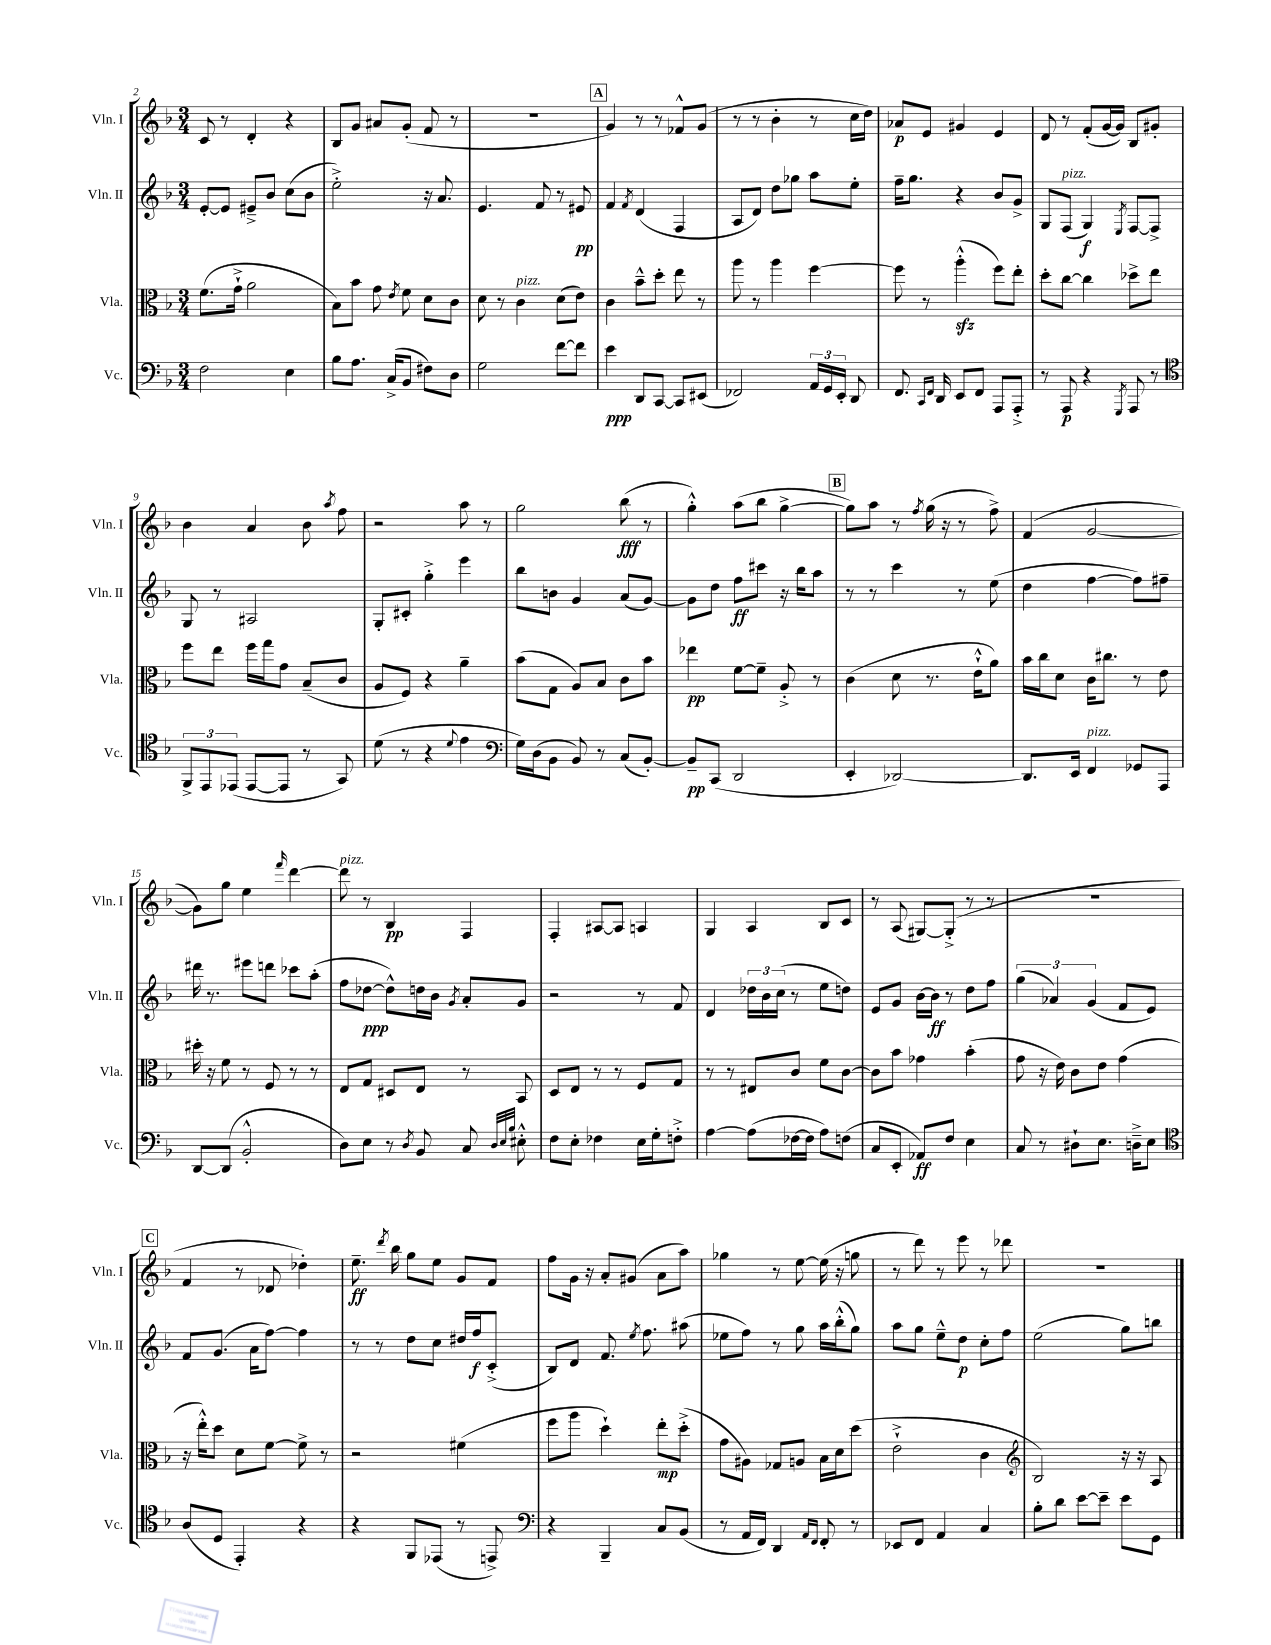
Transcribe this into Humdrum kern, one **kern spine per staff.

**kern	**kern	**kern	**kern
*staff4	*staff3	*staff2	*staff1
*clefF4	*clefC3	*clefG2	*clefG2
*k[b-]	*k[b-]	*k[b-]	*k[b-]
*M3/4	*M3/4	*M3/4	*M3/4
2F\	(8.f\L	[8e'/L	8c/
.	.	8e/]J	8r
.	16g`^\Jk	.	.
.	2a\	8e#~^/L	4d'/
.	.	8b-/J	.
4E\	.	(8cc\L	4r
.	.	8b-\J	.
=	=	=	=
8B-\L	8B-\L)	2ee'^\)	8B-/L
8.A\J	8b-\J	.	8g/J
.	8g\	.	8a#/L
(16C^/LK	.	.	.
.	8qe/	.	.
8BB-/J	8f\	.	(8g'/J
8F#\L)	8d\L	16r	8f/
.	.	8.a/	.
8D\J	8c\J	.	8r
=	=	=	=
2G\	8d\	4.e/	2.r
.	8r	.	.
.	4c\	.	.
.	.	8f/	.
[8f\L	(8d\L	8r	.
8f\]J	8e\J)	8e#/	.
=	=	=	=
4e\	4c\	4f/	4g/)
.	.	8qf/	.
8DD/L	8b-~^^\L	(4d/	8r
[8CC/J	8dd'\J	.	8r
8CC/]L	8ee\	4F/	8f-^^/L
(8EE#/J	8r	.	(8g/J
=	=	=	=
2FF-/)	8aa\	8A/L	8r
.	8r	8d/J)	8r
.	4aa\	8dd\L	4b-'\
.	.	8gg-\J	.
24AA/LL	[4ff\	8aa\L	8r
24GG/	.	.	.
24EE'/JJ	.	.	.
8DD/	.	8ee'\J	16cc\LL
.	.	.	16dd\JJ)
=	=	=	=
8.FF/	8ff\]	16ff~\LK	8a-/L
.	.	8.gg\J	.
.	8r	.	8e/J
16qqCC/LL	.	.	.
16qqFF/JJ	.	.	.
16DD/	.	.	.
8EE/L	(4aa'^^\	4r	4g#/
8FF/J	.	.	.
8AAA/L	8ff\L)	8b-/L	4e/
8AAA'^/J	8ee'\J	8g^/J	.
=	=	=	=
8r	8dd'\L	8G/L	8d/
8AAA/	[8cc\J	(8F/J	8r
4r	4cc\]	4G/)	(8f'/L
.	.	.	[16g/L
.	.	.	16g/]JJ)
8qGGG/	.	8qE/	.
8AAA/	8dd-^\L	[8F/L	8B-/L
8r	8ee\J	8F^/]J	8g#'/J
=	=	=	=
*clefC4	*	*	*
12FF^/L	8ff\L	8G/	4b-\
12EE/	.	.	.
.	8ee\J	8r	.
(12EE-/J	.	.	.
[8EE-/L	16ff\LL	2A#/	4a/
.	16gg\J	.	.
8EE-/]J	8g\J	.	.
8r	(8B-~/L	.	8b-\
.	.	.	8qaa/
8GG/)	8c/J	.	8ff\
=	=	=	=
(8d\	8A/L	8G'/L	2r
8r	8F/J)	8c#'/J	.
4r	4r	4gg'^\	.
8qqd/	.	.	.
4e\	4a~\	4eee\	8aa\
.	.	.	8r
=	=	=	=
*clefF4	*	*	*
16G\LL)	(8b-\L	8bb-\L	2gg\
(16D\J	.	.	.
8BB-\J	8G\J	8b\J	.
8BB-/)	8A/L)	4g/	.
8r	8B-/J	.	.
(8C/L	8c\L	(8a/L	(8bb-\
[8BB-'/J)	8b-\J	[8g/J)	8r
=	=	=	=
8BB-~/]L	4ee-\	8g\]L	4gg'^^\)
(8CC/J	.	8dd\J	.
2DD/	[8f\L	8ff\L	(8aa\L
.	8f~\]J	8ccc#\J	8bb-\J
.	8A'^/	16r	[4gg^\
.	.	16bb-\LK	.
.	8r	8aa\J	.
=	=	=	=
4EE'/	(4c\	8r	8gg\]L)
.	.	8r	8aa\J
[2DD-/)	8d\	4ccc\	8r
.	.	.	8qff/
.	8.r	.	(16gg\
.	.	.	16r
.	.	8r	8r
.	16e`^^\LK	.	.
.	8a\J)	(8ee\	8ff^\)
=	=	=	=
8.DD-/]L	16b-\LL	4dd\	(4f/
.	16cc\J	.	.
.	8d\J	.	.
16EE/Jk	.	.	.
4FF/	16c\LK	[4ff\	[2g/
.	8.cc#\J	.	.
8GG-/L	8r	8ff\]L)	.
8AAA/J	8e\	8ff#~\J	.
=	=	=	=
[8DD/L	16dd#'\	16ddd#\	8g\]L)
.	16r	8.r	.
(8DD/]J	8f\	.	8gg\J
2BB-'^^/	8r	8eee#\L	4ee\
.	8F/	8ddd\J	.
.	.	.	16qqfff/
.	8r	8ccc-\L	[4ddd\
.	8r	(8aa'\J	.
=	=	=	=
8D\L)	8E/L	8ff\L	8ddd\]
8E\J	8G/J	[8dd-\J	8r
8r	8D#/L	8dd-^^\]L)	4B-/
8qD/	.	.	.
8BB-/	8E/J	16dd\L	.
.	.	16b-\JJ	.
.	.	8qg/	.
8C/	8r	8a'/L	4F/
32qqD/LLL	.	.	.
32qqE/	.	.	.
32qqB-/JJJ	.	.	.
8E#'^^\	8BB-/	8g/J	.
=	=	=	=
8F\L	8D/L	2r	4F'/
8E'\J	8E/J	.	.
4F-\	8r	.	[8A#/L
.	8r	.	8A#/]J
16E\LL	8F/L	8r	4A/
16G'\J	.	.	.
8F'^\J	8G/J	8f/	.
=	=	=	=
[4A\	8r	4d/	4G/
.	8r	.	.
(8A\]L	8E#/L	24dd-\LL	4A/
.	.	24b-\	.
.	.	(24cc\JJ	.
[16F-\L	8c/J	8r	.
16F-\]JJ	.	.	.
8A\L)	8f\L	8ee\L	8B-/L
(8F\J	[8c\J	8dd\J)	8c/J
=	=	=	=
8C/L	8c\]L	8e/L	8r
8EE'/J	8b-\J	8g/J	(8A/
8AA-/L)	4g-\	[16b-\LL	[8G#/L)
.	.	16b-\]JJ	.
8F/J	.	8r	(8G#'^/]J
4E\	(4b-'\	8dd\L	8r
.	.	8ff\J	8r
=	=	=	=
8C/	8g\	(6gg\	2.r
8r	16r	.	.
.	.	6a-/)	.
.	16e\)	.	.
8D#`\L	8c\L	.	.
.	.	(6g/	.
8.E\J	8e\J	.	.
.	(4g\	8f/L	.
16D~^\LK	.	.	.
8E\J	.	8e/J)	.
=	=	=	=
*clefC4	*	*	*
(8A/L	16r	8f/L	4f/
.	16ee'^^\LK)	.	.
8D/J	8dd\J	(8.g/J	.
4EE'/)	8d\L	.	8r
.	.	16a\LK	.
.	[8f\J	[8ff\J)	8d-/
4r	8f^\]	4ff\]	4dd-'\)
.	8r	.	.
=	=	=	=
4r	2r	8r	8.ee~\
.	.	8r	.
.	.	.	8qddd/
.	.	.	16bb-\
8FF/L	.	8dd\L	8gg\L
(8EE-/J	.	8cc\J	8ee\J
8r	(4f#\	16dd#/LL	8g/L
.	.	16ff/J	.
8EE^/)	.	(8c'^/J	8f/J
=	=	=	=
*clefF4	*	*	*
4r	8ff\L	8B-/L)	8ff\L
.	8aa\J	8d/J	16g\Jk
.	.	.	16r
4BBB-~/	4dd`\)	8.f/	8a'/L
.	.	.	(8g#/J
.	.	8qee/	.
.	.	8.ff\	.
8C/L	8ee'\L	.	8a\L
(8BB-/J	(8dd'^\J	(8aa#\	8aa\J)
=	=	=	=
8r	8g\L	8ee-\L	4gg-\
16AA/LL	8A#\J)	8ff\J)	.
16FF/JJ)	.	.	.
4DD/	8G-/L	8r	8r
.	8A/J	8gg\	[8ee\
16qqAA/LL	.	.	.
16qqFF/JJ	.	.	.
8FF'/	16B-\LL	16aa\LL	(16ee\]
.	16d\J	(16bb-'^^\J	16r
8r	(8dd\J	8gg\J)	8gg\
=	=	=	=
8EE-/L	2e`^\	8aa\L	8r
8FF/J	.	8gg\J	8ddd\)
4AA/	.	8ee~^^\L	8r
.	.	8dd\J	8eee\
4C/	4c\	8cc'\L	8r
.	.	8ff\J	8ddd-\
=	=	=	=
*	*clefG2	*	*
8B-'\L	2B-/)	(2ee\	2.r
8d\J	.	.	.
[8e\L	.	.	.
8e~\]J	.	.	.
8e\L	16r	8gg\L)	.
.	16r	.	.
8GG\J	8A/	8bb\J	.
==	==	==	==
*-	*-	*-	*-
